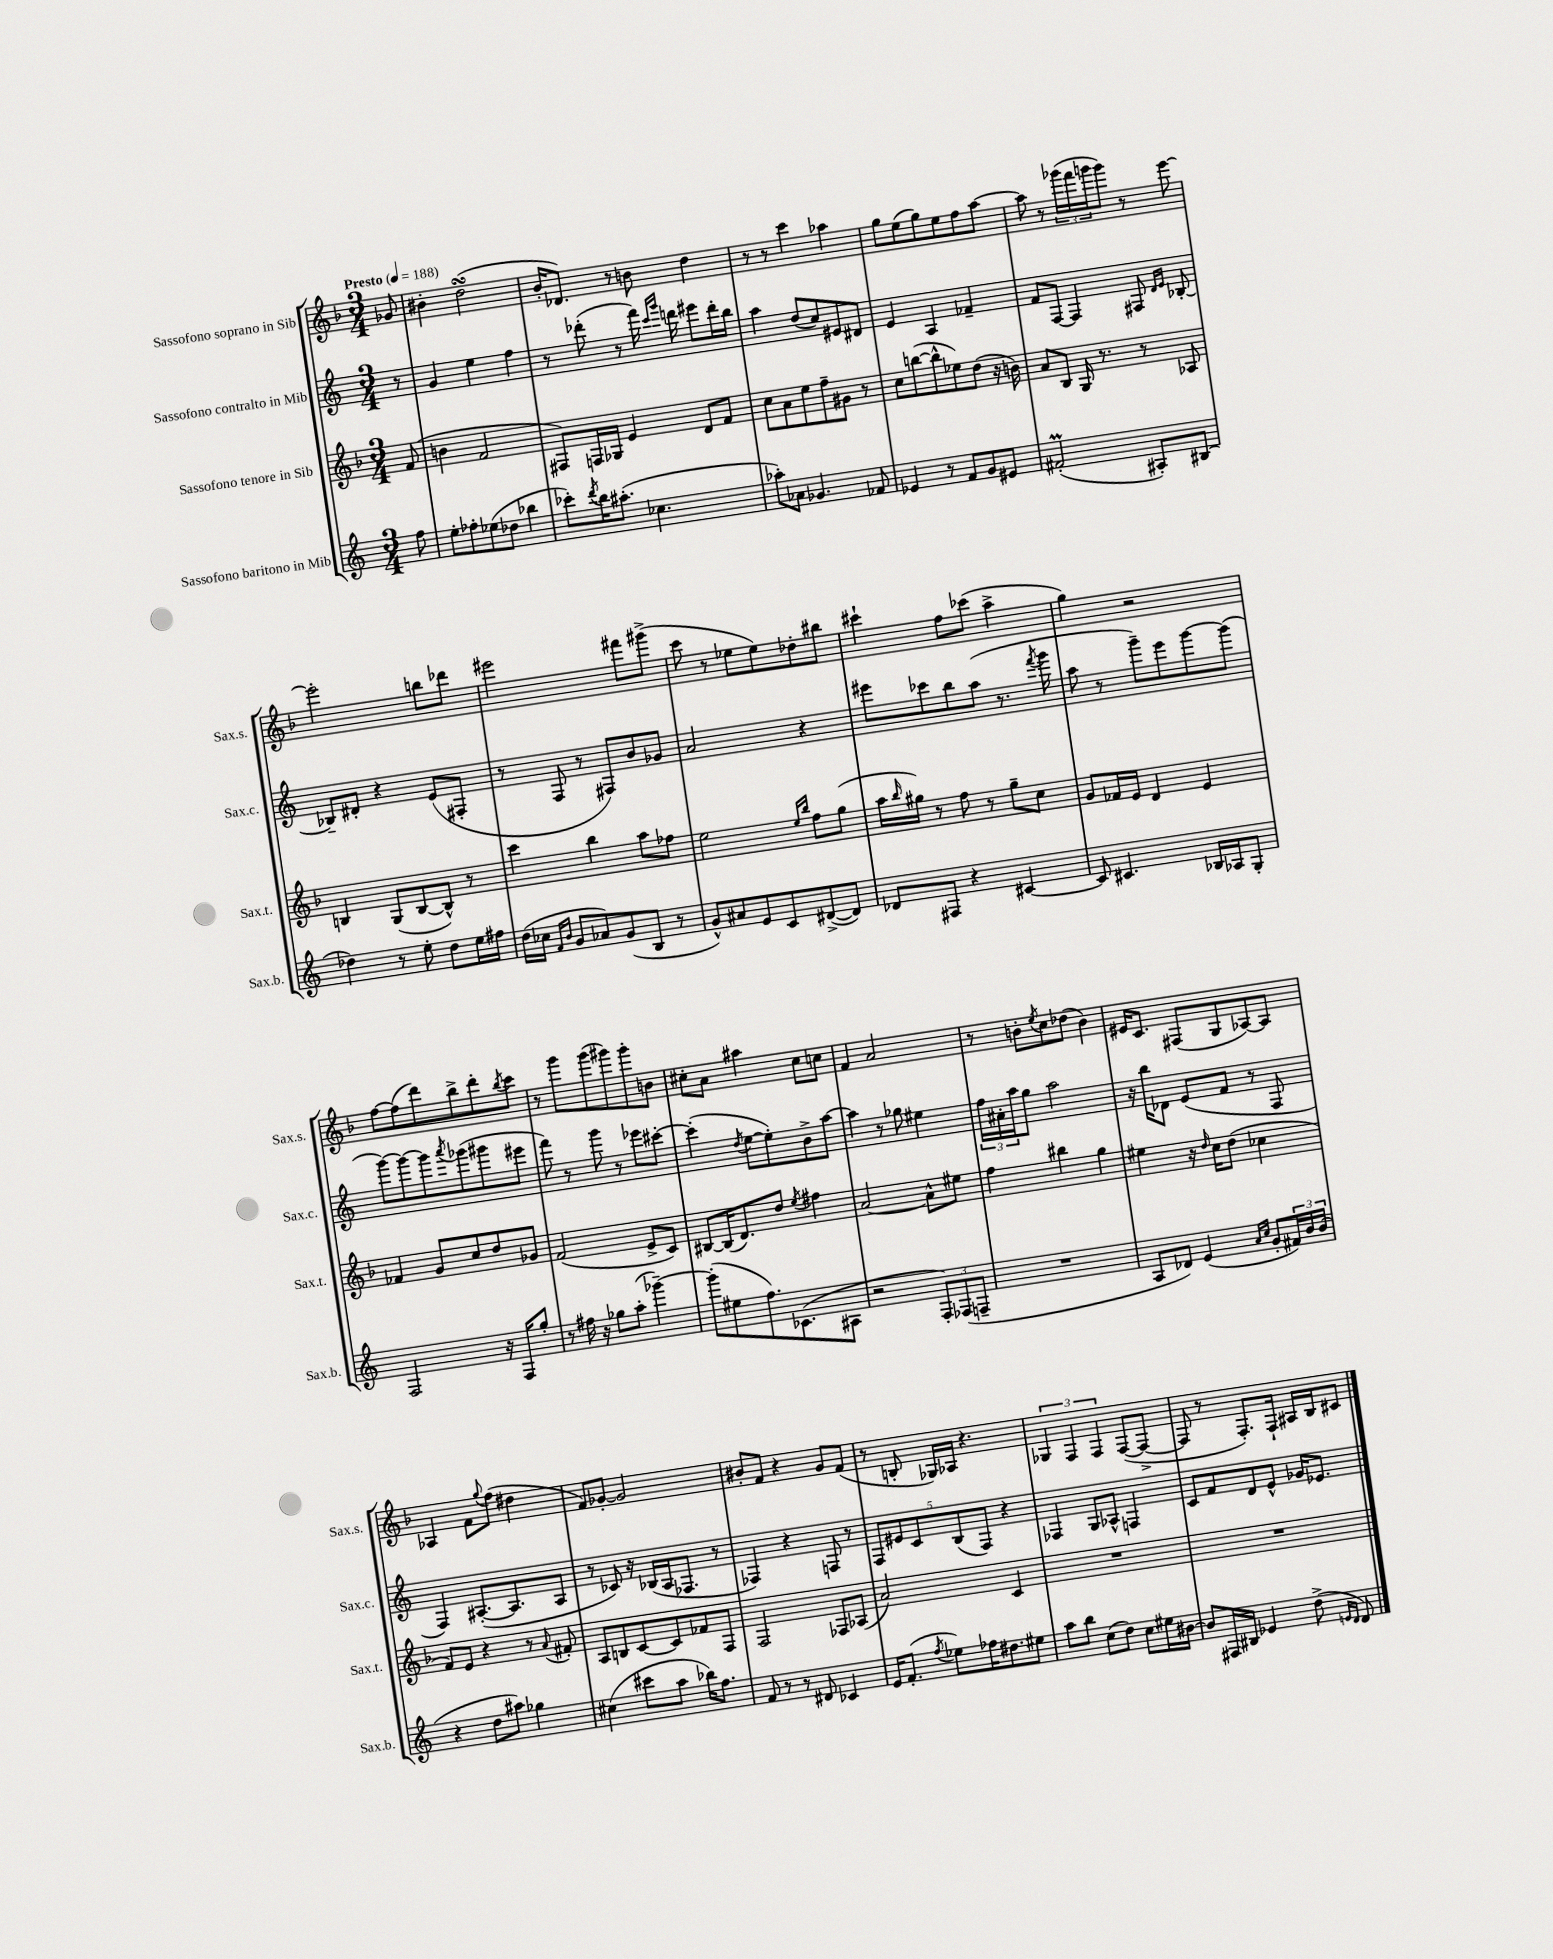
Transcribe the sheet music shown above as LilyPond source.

<<
\new StaffGroup <<
\new Staff = "s0" \with { instrumentName = "Sassofono soprano in Sib" shortInstrumentName = "Sax.s." } {
    \clef treble \key f \major \numericTimeSignature \time 3/4 \partial 8 \tempo "Presto" 4 = 188
    ges'8 |
    bis'4-. d''2\turn( |
    bes'16-. des'8.) r8 b'8 d''4 |
    r8 r8 c'''4 aes''4 |
    g''8 e''8( g''8) e''8 f''8 a''8~ |
    a''8 r8 \tuplet 3/2 { ges'''16( f'''16 g'''16 } g'''8) r8 e'''8~ |
    e'''2-. b''8 des'''8 |
    eis'''2 fis'''8 gis'''8->( |
    c'''8 r8 ees''8 ees''8) des''8-. bis''8 |
    cis'''4-! f''8 ces'''8( a''4-> |
    g''4) r2 |
    f''8~ f''8( d'''8) bes''8-> d'''8-. \acciaccatura { bes''8 } c'''8 |
    r8 g'''8 g'''8( gis'''8) gis'''8-. b'8 |
    cis''8-. a'8 ais''4 cis''8 c''8 |
    f'4 a'2 |
    r8 b'8-. \acciaccatura { e''8 } c''8 des''8( b'4) |
    eis'16 c'8. fis8( g8 aes8~) aes8 |
    aes4 f'8 \appoggiatura { g''8 } f''8( dis''4 |
    f'8) ges'8~-. ges'2 |
    bis'8-. f'8 r4 g'8 f'8( |
    r8 b8-. ges16) aes16 r4. |
    \tuplet 3/2 { ges4 f4 f4 } f8~( f8~-> |
    f8 r8 f8.-.) f16-! ais16 bes16 cis'8 \bar "|." |
}
\new Staff = "s1" \with { instrumentName = "Sassofono contralto in Mib" shortInstrumentName = "Sax.c." } {
    \clef treble \key c \major \numericTimeSignature \time 3/4 \partial 8
    r8 |
    g'4 e''4 f''4 |
    r8 des'''8-.( r8 f'''16) \grace { c'''16 g'''16 } d'''16 eis'''8 d'''16-. b''16 |
    a''4 d''8( c''8) eis'8 dis'8 |
    e'4 a4 fes'4-- |
    f'8 f8~ f4 fis8 \grace { d'16 e'16 } bes8~-. |
    bes8-- dis'8-. r4 e'8( fis8-. |
    r8 f8 r8 fis8) b'8 ges'8 |
    a'2 r4 |
    eis'''8 ces'''8 b''8 a''8( r8. \acciaccatura { f'''8 } g'''16 |
    a''8 r8 g'''8--) e'''8 g'''8~ g'''8( |
    g'''8~) g'''8~ g'''8 \acciaccatura { a'''8 } ges'''8( gis'''8 eis'''8 |
    f'''8) r8 g'''8 r8 ees'''8 cis'''8~-. |
    cis'''4-.( \acciaccatura { d''8 } e''8~ e''8-.) b'8-> a''8~ |
    a''4 r8 ges''8 eis''4 |
    \tuplet 3/2 { f''16 ais'16-. a''16 } g''8 a''2 |
    r16 b''16 des'8 e'8( f'8 r8 f8 |
    f4) ais8.~-.( ais8. ais8 |
    r8 ces'8) r16 bes16( a16 fes8. r8 |
    fes4) r4 f8 r8 |
    \tuplet 5/4 { f8 eis'8 c'8 b8( f8) } r4 |
    fes4 g8 aes8-^ f4 |
    c'8 f'8 d'8 e'8-^ ges'16 ees'8. \bar "|." |
}
\new Staff = "s2" \with { instrumentName = "Sassofono tenore in Sib" shortInstrumentName = "Sax.t." } {
    \clef treble \key f \major \numericTimeSignature \time 3/4 \partial 8
    f'8( |
    b'4 f'2 |
    fis8) f16 ges16 e'4 d'8 f'8 |
    c''8 a'8 e''8 f''8-- gis'8 r8 |
    c''8 b''8~( b''8-^ ees''8) d''8( r16 b'16) |
    a'8 bes8 g16 r8. r8 aes8 |
    b4 g8( b8~ b8-^) r8 |
    c'''4 bes''4 a''8 fes''8 |
    e''2 \grace { e''16 bes''16 } f''8 g''8( |
    a''16 \grace { bes''16 } gis''16) r8 f''8 r8 gis''8-- c''8 |
    g'8 fes'16 e'16 d'4 e'4 |
    fes'4 g'8 c''8 d''8 ges'8 |
    f'2( e'8-> c'8) |
    bis8~ bis16( d'8.) d''8 \acciaccatura { e''8 } fis''4 |
    a'2~ a'8-^ eis''8 |
    f''4 bis''4 g''4 |
    eis''4 r16 \grace { d''16 } c''16 d''8( ces''4 |
    f'8) e'8 r4 r8 \appoggiatura { a'8 } fis'8-. |
    a8 b8 c'8~ c'8 fes'8 f8 |
    f2 fes8 aes8( |
    a'2) c'4 |
    R2. |
    R2. \bar "|." |
}
\new Staff = "s3" \with { instrumentName = "Sassofono baritono in Mib" shortInstrumentName = "Sax.b." } {
    \clef treble \key c \major \numericTimeSignature \time 3/4 \partial 8
    f''8 |
    e''8-. fes''8-. ees''8( des''8 bes''4 |
    ces'''8-.) \acciaccatura { d'''8 } b''16 ais''8.-.( ces''4. |
    aes''8-.) aes'8 ges'4. fes'8 |
    ees'4 r8 f'8 g'8 eis'8 |
    fis'2-.\prall( ais8-.) bis8( |
    des''4) r8 e''8-. des''8 e''16 fis''16 |
    d''16( ces''16 \grace { f'16 b'16 } g'8 aes'8) g'8( b8 r8 |
    g'8-^) ais'8 e'8 c'8 dis'8~->( dis'8) |
    des'8 fis8 r4 cis'4~ |
    cis'8 cis'4. bes16 aes16 g8-. |
    f2 r16 f16 g''8-. |
    r8 fis''16 r16 ges''8 a''8-.( ges'''4~--) |
    ges'''8-.( eis''8 f''8.) ces'8.( ais8 |
    r2 \tuplet 3/2 { f8-.) fes8( f8-- } |
    R2. |
    a8 des'8) e'4( \grace { a'16 c''16 } g'8-. \tuplet 3/2 { fis'16) b'16 b'16( } |
    r4 d''8 ais''8) ges''4 |
    cis''4( cis'''8 a''8 bes''16) f''8. |
    f'8 r8 r8 dis'8 ces'4 |
    e'16 f'8.-.( \acciaccatura { f''8 } ees''8) fes''16 dis''8. eis''8 |
    a''8 b''8 c''8( d''8) c''8 eis''16 bis'16~ |
    bis'8 fis16 bis16 ees'4 d''8->( \grace { e'16 d'16 } d'8) \bar "|." |
}
>>
>>
\layout { \context { \Score \remove "Bar_number_engraver" } }
